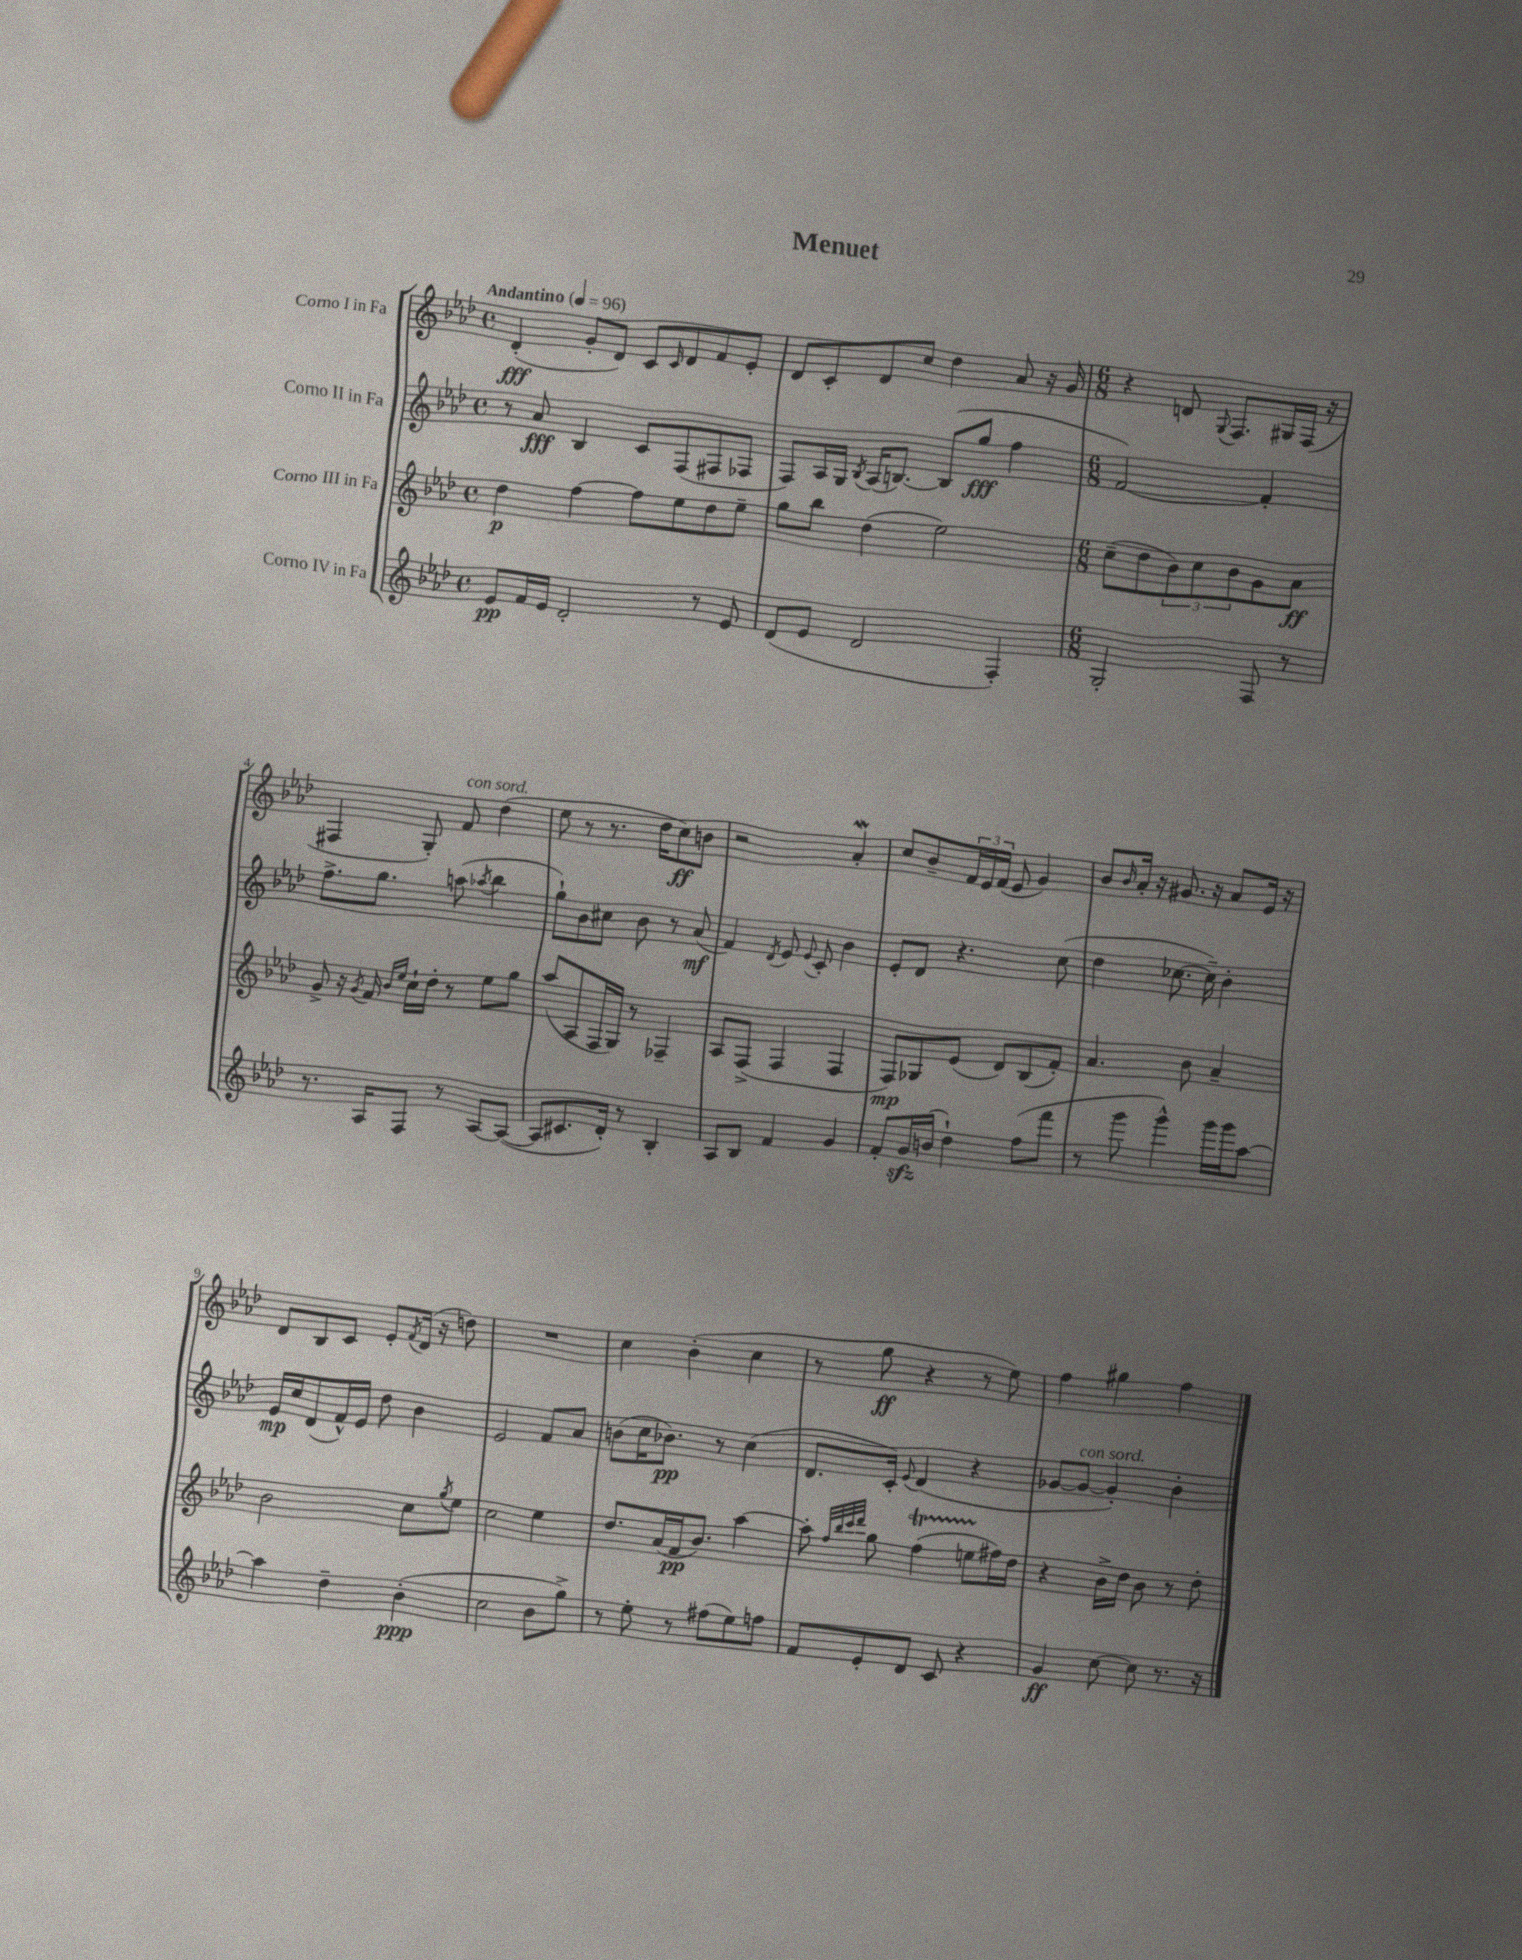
\header { title = "Menuet" }
<<
\new StaffGroup <<
\new Staff = "s0" \with { instrumentName = "Corno I in Fa" } {
    \clef treble \key aes \major \defaultTimeSignature \time 4/4 \tempo "Andantino" 4 = 96
    des'4-.\fff( g'8-. des'8) c'8 \grace { c'16 } des'8 f'8 ees'8-. |
    des'8 c'8-. des'8 c''8 des''4 aes'8 r16 g'16 |
    \numericTimeSignature \time 6/8 r4 d'8 \appoggiatura { g8 } f8. gis16 f16( r16 |
    fis4 g8-.) f'8^\markup { \italic "con sord." } des''4( |
    ees''8 r8 r8. des''16 c''8\ff) b'8 |
    r2 aes'4-.\mordent |
    c''8 bes'8-- \tuplet 3/2 { f'16 ees'16 f'16( } ees'8 g'4) |
    bes'8 \grace { bes'16 } aes'16-. r16 gis'8. r16 aes'8 ees'16 r16 |
    des'8 bes8 c'8 ees'8-. \acciaccatura { f'8 } des'16( r16 d''8) |
    R2. |
    c''4 bes'4-.( c''4 |
    r8 g''8\ff r4 r8 ees''8) |
    f''4 gis''4 f''4 \bar "|." |
}
\new Staff = "s1" \with { instrumentName = "Corno II in Fa" } {
    \clef treble \key aes \major \defaultTimeSignature \time 4/4
    r8 aes'8\fff bes4 c'8 f8( fis8 fes8 |
    f8) aes16 g16 \acciaccatura { bes8 } aes16( b8.~) b8( g''8\fff f''4 |
    \numericTimeSignature \time 6/8 f'2~) f'4-. |
    f''8.-> g''8. a''8( \acciaccatura { aes''8 } bes''4 |
    g''8-!) bes'8 cis''8 bes'8 r8 aes'8\mf( |
    f'4) \acciaccatura { des'8 } ees'8 \appoggiatura { ees'8 } c'8-. bes'4 |
    ees'8-. des'8 r4. c''8( |
    des''4 ces''8.~ ces''16--) bes'4-. |
    ees'16\mp c''16 des'8( f'16-^) ees'16 des''8 bes'4 |
    ees'2 f'8 aes'8 |
    b'8( c''16 bes'8.\pp) r8 c''4( |
    des'8. c'16-.) \appoggiatura { ees'8 } des'4( r4 |
    ges'8~ ges'8~^\markup { \italic "con sord." } ges'4-.) bes'4-. \bar "|." |
}
\new Staff = "s2" \with { instrumentName = "Corno III in Fa" } {
    \clef treble \key aes \major \defaultTimeSignature \time 4/4
    des''4\p f''4~ f''8 ees''8 des''8 ees''8-- |
    g''8 bes''8 des''4( ees''2) |
    \numericTimeSignature \time 6/8 c''8--( des''8 \tuplet 3/2 { bes'8) c''8 bes'8 } g'8 aes'8\ff |
    g'8-> r16 \acciaccatura { g'8 } f'16 \grace { bes'16 ees''16 } c''16-! des''16-. r8 ees''8 g''8 |
    aes''8( aes8 f16 g16) r8 fes4-- |
    aes8 f8->( f4 f4 |
    f8\mp) ges8 ees'8( des'8) bes8( f'8-.) |
    aes'4. bes'8 aes'4-- |
    bes'2 c''8 \acciaccatura { g''8 } ees''8 |
    c''2 ees''4 |
    des''8. aes'16( f'16\pp bes'8.) aes''4~ |
    aes''8-. \grace { f''32 bes''32 c'''32 des'''32 } g''8 f''4\startTrillSpan( e''8 fis''16\stopTrillSpan) des''16 |
    r4 bes'16-> des''16 bes'8 r8 des''8-. \bar "|." |
}
\new Staff = "s3" \with { instrumentName = "Corno IV in Fa" } {
    \clef treble \key aes \major \defaultTimeSignature \time 4/4
    ees'8\pp f'16 ees'16 des'2-. r8 ees'8 |
    des'8( ees'8 des'2 f4-.) |
    \numericTimeSignature \time 6/8 g2-. f8 r8 |
    r8. aes16 f8 r8 aes8~ aes8~( |
    aes8 cis'8. des'16-.) r8 bes4-. |
    aes8 bes8 f'4 g'4 |
    f'8-. g'16\sfz b'16( des''4-!) f''8( f'''8 |
    r8 g'''8 g'''4-^) g'''16 g'''16 aes''8~ |
    aes''4 des''4-- bes'4-.\ppp( |
    c''2 bes'8 g''8->) |
    r8 ees''8-. r8 fis''8( ees''8) f''8 |
    f'8 ees'8-. des'8 c'8 r4 |
    g'4\ff c''8~ c''8 r8. r16 \bar "|." |
}
>>
>>
